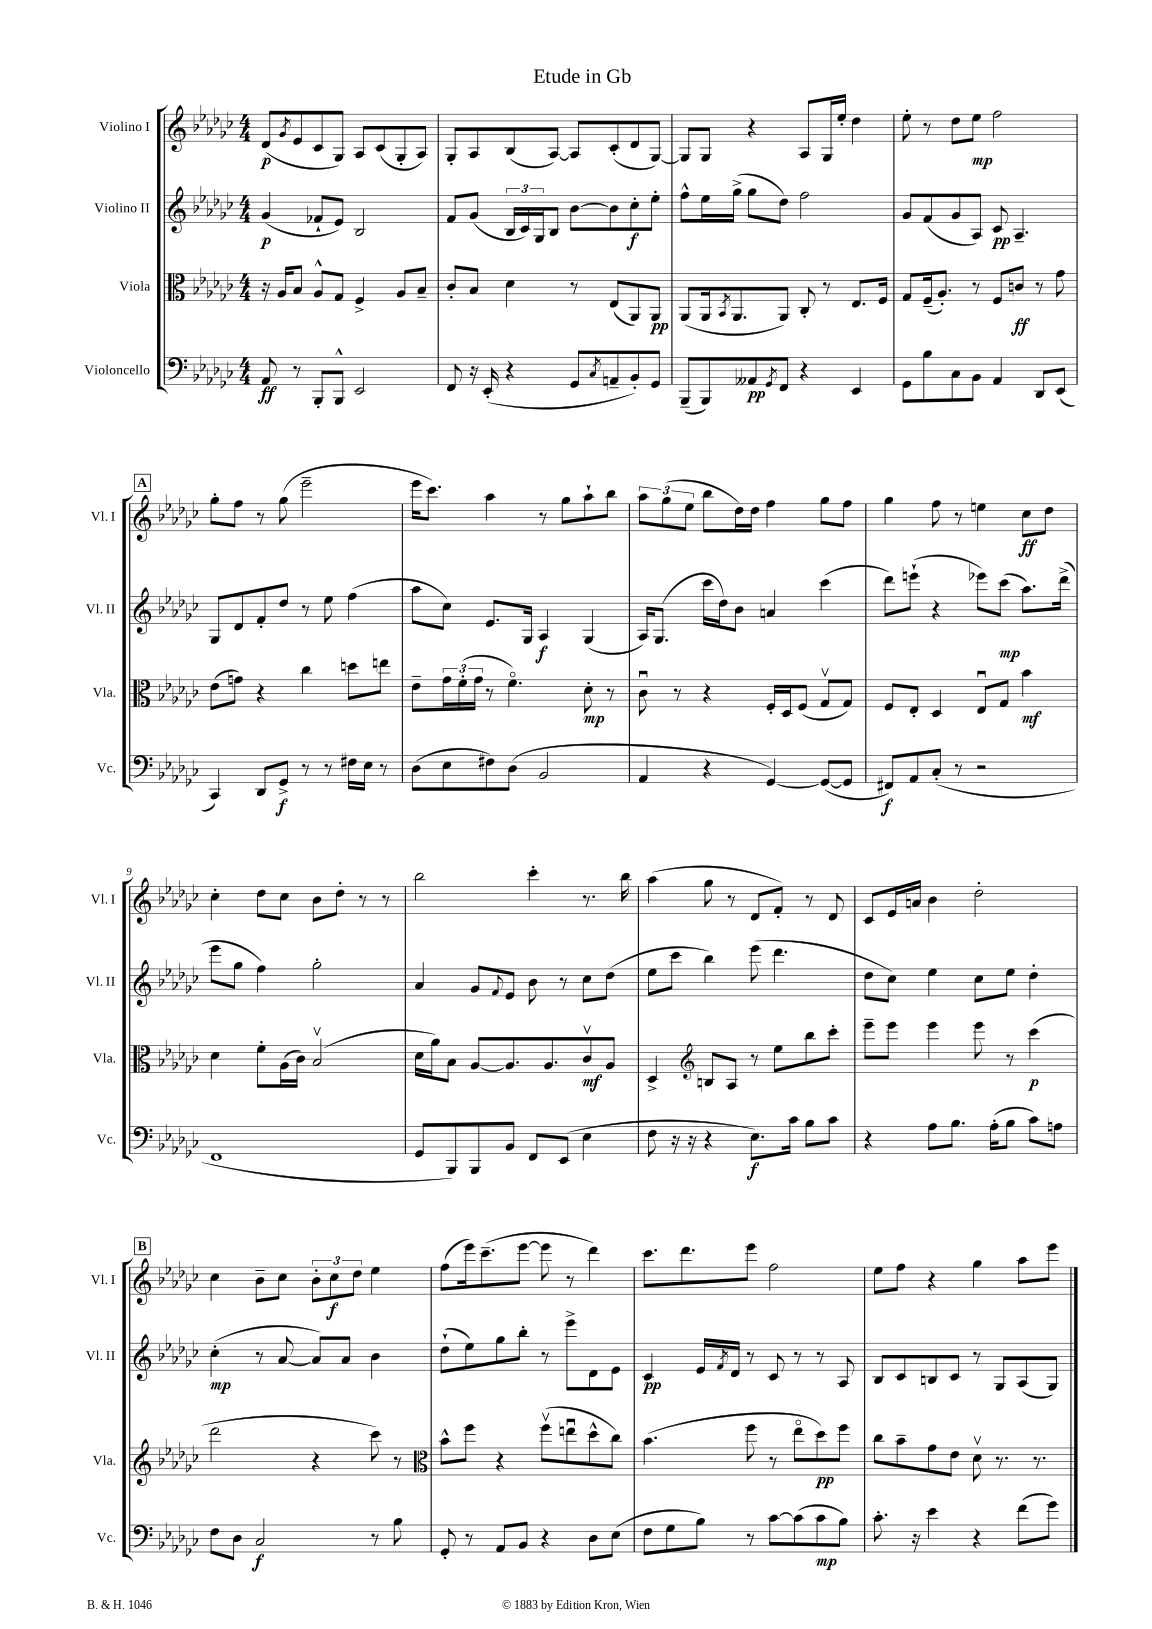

**kern	**dynam	**kern	**dynam	**kern	**dynam	**kern	**dynam
*part4	*part4	*part3	*part3	*part2	*part2	*part1	*part1
*staff4	*staff4	*staff3	*staff3	*staff2	*staff2	*staff1	*staff1
*I"Violoncello	*	*I"Viola	*	*I"Violino II	*	*I"Violino I	*
*I'Vc.	*	*I'Vla.	*	*I'Vl. II	*	*I'Vl. I	*
*clefF4	*	*clefC3	*	*clefG2	*	*clefG2	*
*k[b-e-a-d-g-c-]	*	*k[b-e-a-d-g-c-]	*	*k[b-e-a-d-g-c-]	*	*k[b-e-a-d-g-c-]	*
*M4/4	*	*M4/4	*	*M4/4	*	*M4/4	*
=1	=1	=1	=1	=1	=1	=1	=1
8AA-/	ff	16r	.	(4g-/	p	(8d-/L	p
.	.	16A-/KL	.	.	.	.	.
.	.	.	.	.	.	8qg-/	.
8r	.	8B-/J	.	.	.	8e-/	.
8BBB-'/L	.	8A-^^/L	.	8f-X`/L	.	8c-/	.
8BBB-^^/J	.	8G-/J	.	8e-/J)	.	8G-/J)	.
2EE-/	.	4F^/	.	2B-/	.	8A-/L	.
.	.	.	.	.	.	(8c-/	.
.	.	8A-/L	.	.	.	8G-'/	.
.	.	8B-~/J	.	.	.	8A-/J)	.
=2	=2	=2	=2	=2	=2	=2	=2
8FF/	.	8c-'/L	.	8f/L	.	8G-'/L	.
16r	.	8B-/J	.	(8g-/J	.	8A-/	.
(16EE-'/	.	.	.	.	.	.	.
4r	.	4d-\	.	24B-/LL	.	(8B-/	.
.	.	.	.	24c-/)	.	.	.
.	.	.	.	24G-/J	.	.	.
.	.	.	.	8B-/J	.	[8A-/J)	.
8GG-/L	.	8r	.	[8b-\L	.	8A-/L]	.
8qC-/	.	.	.	.	.	.	.
8AAn~/	.	(8E-/L	.	8b-\]	.	(8c-'/	.
8BB-'/)	.	8AA-/)	.	8cc-'\	f	8d-/	.
8GG-/J	.	8AA-/J	pp	8ee-'\J	.	[8G-/J)	.
=3	=3	=3	=3	=3	=3	=3	=3
(8BBB-~/L	.	(8AA-/L	.	8ff^^\L	.	8G-/L]	.
8BBB-/)	.	16AA-/k	.	16ee-\L	.	8G-/J	.
.	.	8qBB-/	.	.	.	.	.
.	.	8.AA-/	.	(16gg-^\JJ	.	.	.
8AA--X/	pp	.	.	8gg-\L	.	4r	.
8qGG-/	.	.	.	.	.	.	.
8FF/J	.	8AA-/J)	.	8dd-\J)	.	.	.
4r	.	8C-'/	.	2ff\	.	8A-/L	.
.	.	8r	.	.	.	16G-/L	.
.	.	.	.	.	.	16ee-'/JJ	.
4EE-/	.	8.E-/L	.	.	.	4dd-\	.
.	.	16F/Jk	.	.	.	.	.
=4	=4	=4	=4	=4	=4	=4	=4
8GG-\L	.	8G-/L	.	8g-/L	.	8ee-'\	.
8B-\	.	(16F~/k	.	(8f/	.	8r	.
.	.	8.A-'/J)	.	.	.	.	.
8C-\	.	.	.	8g-/	.	8dd-\L	.
8BB-\J	.	8r	.	8A-/J)	.	8ee-\J	mp
4AA-/	.	8F/L	.	8c-/	pp	2ff\	.
.	.	8cn/J	ff	4.A-~/	.	.	.
8DD-/L	.	8r	.	.	.	.	.
(8EE-/J	.	8g-\	.	.	.	.	.
!!LO:LB:g=z
!!LO:REH:place=s1:t=A
=5	=5	=5	=5	=5	=5	=5	=5
4CC-/)	.	(8e-\L	.	8G-/L	.	8gg-'\L	.
.	.	8gn\J)	.	8d-/	.	8ff\J	.
8DD-/L	.	4r	.	8f'/	.	8r	.
8GG-^/J	f	.	.	8dd-/J	.	(8gg-\	.
8r	.	4cc-\	.	8r	.	2eee-~\	.
8r	.	.	.	8ee-\	.	.	.
16F#X\LL	.	8ddn\L	.	(4ff\	.	.	.
16E-\JJ	.	.	.	.	.	.	.
8r	.	8een\J	.	.	.	.	.
=6	=6	=6	=6	=6	=6	=6	=6
(8D-\L	.	8e-~\L	.	8aa-\L	.	16eee-\KL	.
.	.	.	.	.	.	8.ccc-\J)	.
8E-\	.	24g-\L	.	8cc-\J)	.	.	.
.	.	(24f'\	.	.	.	.	.
.	.	24g-\JJ	.	.	.	.	.
8F#X\)	.	8r	.	8.e-/L	.	4aa-\	.
(8D-\J	.	4.f\)	.	.	.	.	.
.	.	.	.	16G-/Jk	.	.	.
2BB-/	.	.	.	4A-/	f	8r	.
.	.	.	.	.	.	8gg-\L	.
.	.	8d-'\	mp	(4G-/	.	8aa-`\	.
.	.	8r	.	.	.	8bb-\J	.
=7	=7	=7	=7	=7	=7	=7	=7
4AA-/	.	8c-u\	.	16A-/KL)	.	12aa-\L	.
.	.	.	.	(8.G-/J	.	.	.
.	.	.	.	.	.	(12gg-\	.
.	.	8r	.	.	.	.	.
.	.	.	.	.	.	12ee-\J	.
4r	.	4r	.	16ccc-\LL	.	8bb-\L	.
.	.	.	.	16dd-\J)	.	.	.
.	.	.	.	8b-\J	.	16dd-\L)	.
.	.	.	.	.	.	16dd-\JJ	.
[4GG-/)	.	16F'/LL	.	4an/	.	4ff\	.
.	.	16D-/J	.	.	.	.	.
.	.	(8F/J	.	.	.	.	.
(8GG-/L_	.	8G-v/L	.	(4ccc-\	.	8gg-\L	.
8GG-/J]	.	8G-/J)	.	.	.	8ff\J	.
=8	=8	=8	=8	=8	=8	=8	=8
8FF#X/L)	f	8F/L	.	8ddd-\L)	.	4gg-\	.
8AA-/	.	8E-'/J	.	(8eeen`\J	.	.	.
(8C-'/J	.	4D-/	.	4r	.	8ff\	.
8r	.	.	.	.	.	8r	.
2r	.	8E-u/L	.	8eee-X\L)	.	4een\	.
.	.	8G-/J	.	(8ccc-\J	mp	.	.
.	.	4b-\	mf	8.aa-\L)	.	8cc-\L	ff
.	.	.	.	.	.	8dd-\J	.
.	.	.	.	(16ddd-^\Jk	.	.	.
!!LO:LB:g=z
=9	=9	=9	=9	=9	=9	=9	=9
1FF	.	4d-\	.	8eee-\L	.	4cc-'\	.
.	.	.	.	8gg-\J	.	.	.
.	.	8f'\L	.	4ff\)	.	8dd-\L	.
.	.	(16A-\L	.	.	.	8cc-\J	.
.	.	16c-\JJ)	.	.	.	.	.
.	.	(2B-v/	.	2gg-'\	.	8b-\L	.
.	.	.	.	.	.	8dd-'\J	.
.	.	.	.	.	.	8r	.
.	.	.	.	.	.	8r	.
=10	=10	=10	=10	=10	=10	=10	=10
8GG-/L	.	16d-\LL	.	4a-/	.	2bb-\	.
.	.	16a-\J)	.	.	.	.	.
8BBB-/)	.	8B-\J	.	.	.	.	.
8BBB-/	.	[8A-/L	.	8g-/L	.	.	.
.	.	.	.	8qqf/	.	.	.
8BB-/J	.	8.A-/]	.	8e-/J	.	.	.
8FF/L	.	.	.	8b-\	.	4ccc-'\	.
.	.	8.A-/	.	.	.	.	.
(8EE-/J	.	.	.	8r	.	.	.
4E-\	.	8c-v/	mf	8cc-\L	.	8.r	.
.	.	8A-/J	.	(8dd-\J	.	.	.
.	.	.	.	.	.	16bb-\	.
=11	=11	=11	=11	=11	=11	=11	=11
8F\	.	4D-^/	.	8ee-\L	.	(4aa-\	.
16r	.	.	.	8ccc-\J	.	.	.
16r	.	.	.	.	.	.	.
*	*	*clefG2	*	*	*	*	*
4r	.	8Bn/L	.	4bb-\)	.	8gg-\	.
.	.	8A-/J	.	.	.	8r	.
8.E-\L)	f	8r	.	(8eee-\	.	8d-/L	.
.	.	8ee-\L	.	4.ddd-\	.	8f'/J)	.
16c-\Jk	.	.	.	.	.	.	.
8B-\L	.	8bb-\	.	.	.	8r	.
8c-\J	.	8ccc-'\J	.	.	.	8d-/	.
=12	=12	=12	=12	=12	=12	=12	=12
4r	.	8eee-~\L	.	8dd-\L	.	8c-/L	.
.	.	8eee-\J	.	8cc-\J)	.	16e-/L	.
.	.	.	.	.	.	16an/JJ	.
8A-\L	.	4eee-\	.	4ee-\	.	4b-\	.
8.B-\J	.	.	.	.	.	.	.
.	.	8eee-\	.	8cc-\L	.	2dd-'\	.
(16A-'\KL	.	.	.	.	.	.	.
8B-\J	.	8r	.	8ee-\J	.	.	.
8c-\L)	.	(4ccc-\	p	4dd-'\	.	.	.
8An\J	.	.	.	.	.	.	.
!!LO:LB:g=z
!!LO:REH:place=s1:t=B
=13	=13	=13	=13	=13	=13	=13	=13
8F\L	.	2ddd-\	.	(4cc-'\	mp	4cc-\	.
8D-\J	.	.	.	.	.	.	.
2C-/	f	.	.	8r	.	8b-~\L	.
.	.	.	.	[8a-/	.	8cc-\J	.
.	.	4r	.	8a-/L])	.	12b-'\L	.
.	.	.	.	.	.	12cc-\	f
.	.	.	.	8a-/J	.	.	.
.	.	.	.	.	.	12dd-\J	.
8r	.	8ccc-\)	.	4b-\	.	4ee-\	.
8B-\	.	8r	.	.	.	.	.
=14	=14	=14	=14	=14	=14	=14	=14
*	*	*clefC3	*	*	*	*	*
8GG-'/	.	8b-^^\L	.	(8dd-`\L	.	(8ff\L	.
8r	.	8ff\J	.	8ee-\)	.	16eee-\k)	.
.	.	.	.	.	.	(8.ccc-~\	.
8AA-/L	.	4r	.	8gg-\	.	.	.
8BB-/J	.	.	.	8bb-'\J	.	[8eee-\J	.
4r	.	(8ffv\L	.	8r	.	8eee-\]	.
.	.	8eenu\	.	8eee-^\L	.	8r	.
8D-\L	.	8dd-^^\	.	8d-\	.	4ddd-\)	.
(8E-\J	.	8cc-\J)	.	8e-\J	.	.	.
=15	=15	=15	=15	=15	=15	=15	=15
8F\L	.	(4.b-\	.	4c-/	pp	8.ccc-\L	.
8G-\	.	.	.	.	.	.	.
.	.	.	.	.	.	8.ddd-\	.
8B-\J)	.	.	.	16e-/LL	.	.	.
.	.	.	.	8qf/	.	.	.
.	.	.	.	16d-/JJ	.	.	.
8r	.	8ff\	.	8r	.	8eee-\J	.
[8c-\L	.	8r	.	8c-/	.	2ff\	.
(8c-\]	.	8ee-\L	.	8r	.	.	.
8c-\	mp	8dd-\)	pp	8r	.	.	.
8B-\J)	.	8ff\J	.	8A-/	.	.	.
=16	=16	=16	=16	=16	=16	=16	=16
8.c-'\	.	8cc-\L	.	8B-/L	.	8ee-\L	.
.	.	8b-~\	.	8c-/	.	8ff\J	.
16r	.	.	.	.	.	.	.
4e-\	.	8g-\	.	8Bn/	.	4r	.
.	.	8e-\J	.	8c-/J	.	.	.
4r	.	8d-v\	.	8r	.	4gg-\	.
.	.	8.r	.	8G-/L	.	.	.
(8f\L	.	.	.	(8A-/	.	8aa-\L	.
.	.	8.r	.	.	.	.	.
8g-\J)	.	.	.	8G-/J)	.	8eee-\J	.
==	==	==	==	==	==	==	==
*-	*-	*-	*-	*-	*-	*-	*-
